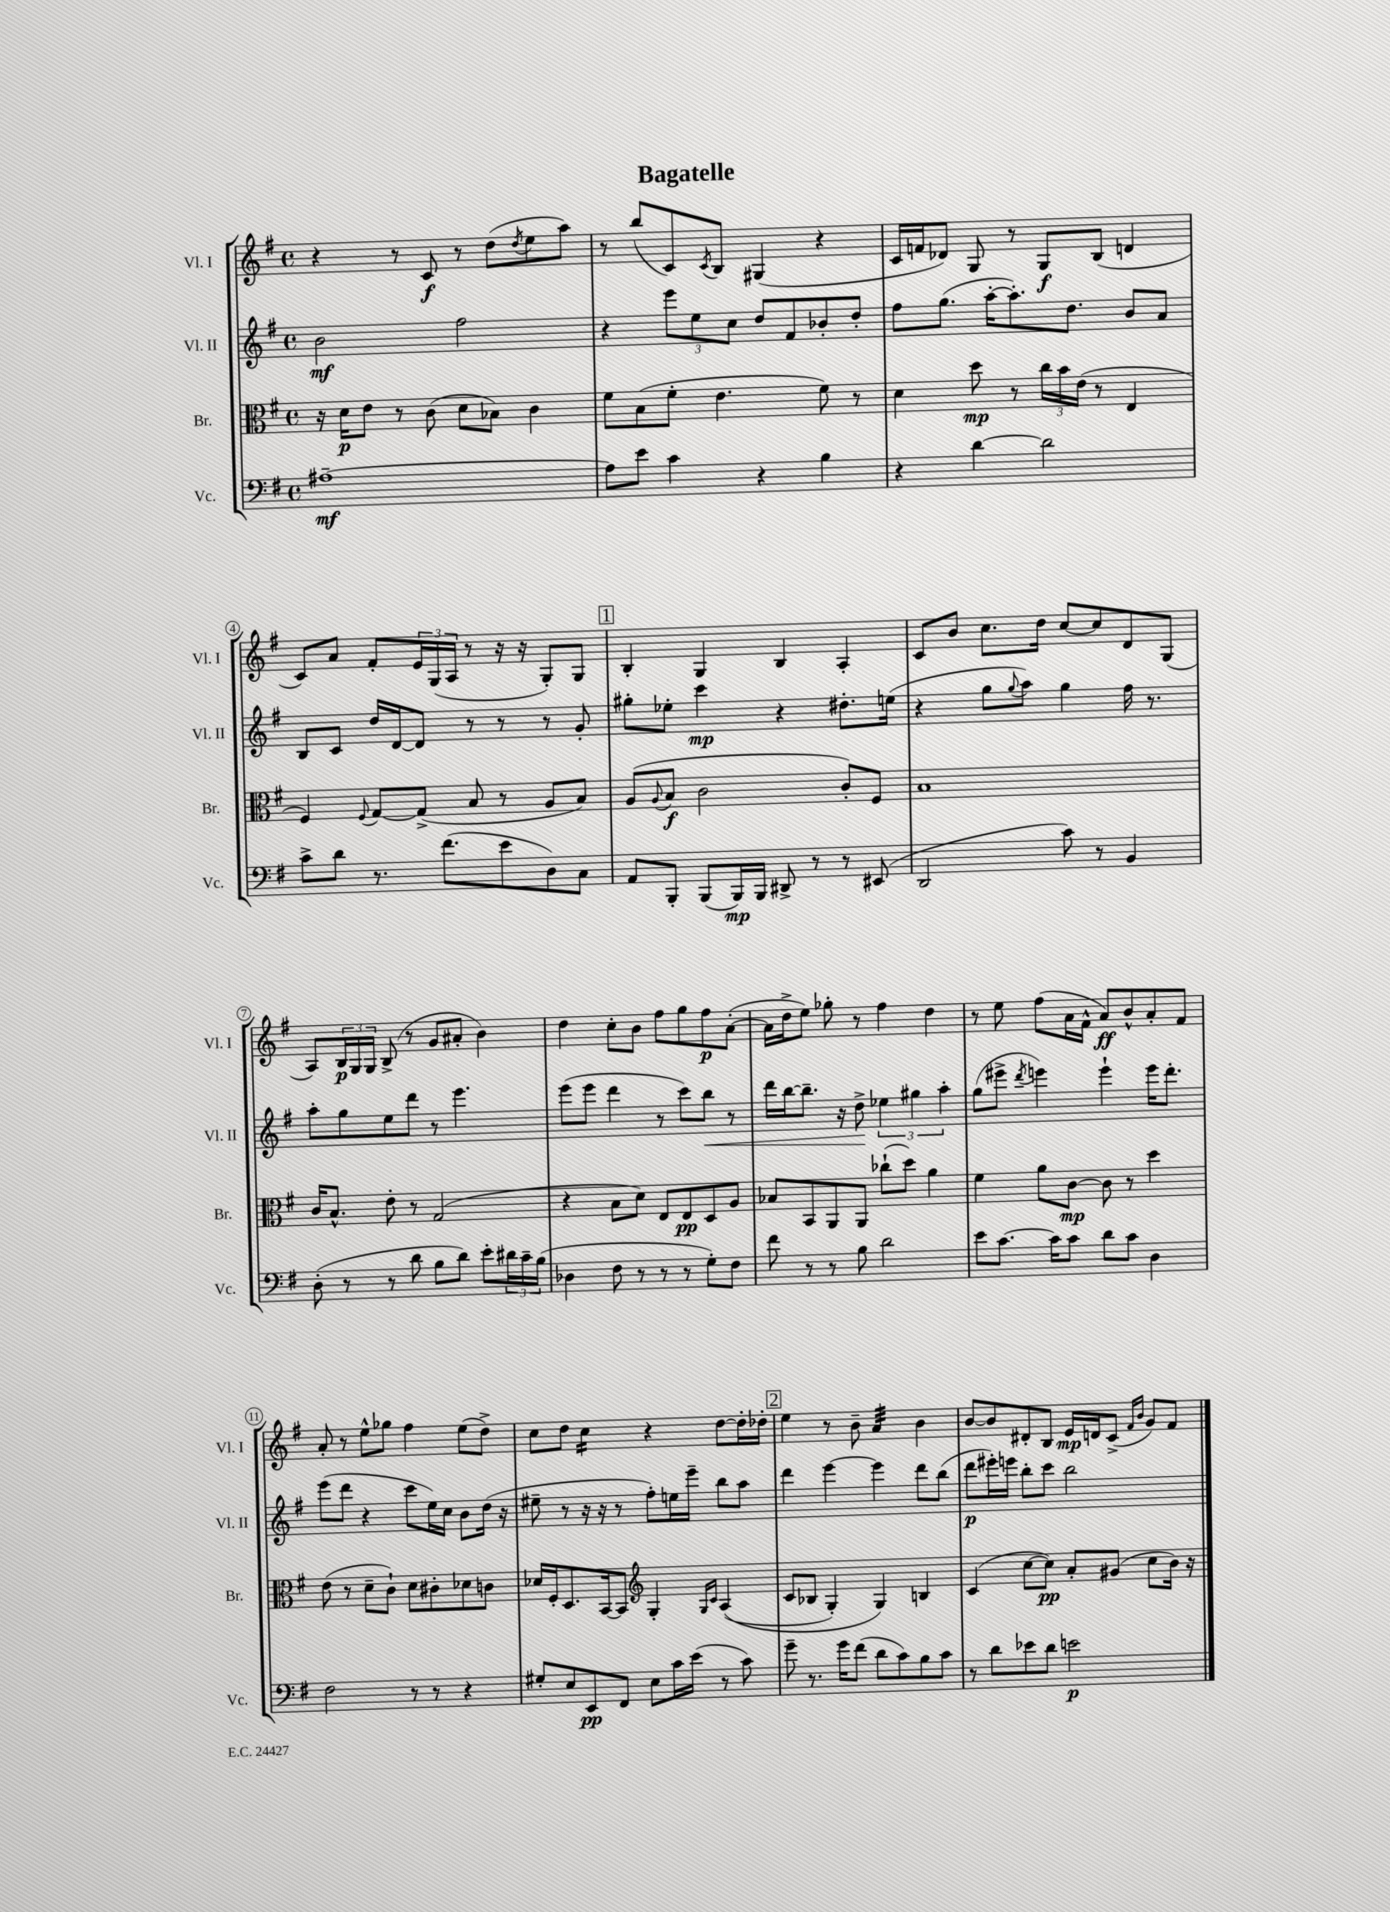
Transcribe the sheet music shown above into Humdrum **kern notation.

**kern	**dynam	**kern	**dynam	**kern	**dynam	**kern	**dynam
*part4	*part4	*part3	*part3	*part2	*part2	*part1	*part1
*staff4	*staff4	*staff3	*staff3	*staff2	*staff2	*staff1	*staff1
*I"Vc.	*	*I"Br.	*	*I"Vl. II	*	*I"Vl. I	*
*I'Vc.	*	*I'Br.	*	*I'Vl. II	*	*I'Vl. I	*
*clefF4	*	*clefC3	*	*clefG2	*	*clefG2	*
*k[f#]	*	*k[f#]	*	*k[f#]	*	*k[f#]	*
*M4/4	*	*M4/4	*	*M4/4	*	*M4/4	*
*met(c)	*	*met(c)	*	*met(c)	*	*met(c)	*
=1	=1	=1	=1	=1	=1	=1	=1
[1A#X~	mf	16r	.	2b\	mf	4r	.
.	.	16d\KL	p	.	.	.	.
.	.	8e\J	.	.	.	.	.
.	.	8r	.	.	.	8r	.
.	.	(8c\	.	.	.	8c/	f
.	.	8d\L	.	2ff#\	.	8r	.
.	.	8B-X\J)	.	.	.	(8dd\L	.
.	.	.	.	.	.	8qdd/	.
.	.	4c\	.	.	.	8ee\	.
.	.	.	.	.	.	8aa\J)	.
=2	=2	=2	=2	=2	=2	=2	=2
8A#\L]	.	8f#\L	.	4r	.	8r	.
8e\J	.	(8B\	.	.	.	(8bb/L	.
4c\	.	8f#'\J	.	12eee\L	.	8c/)	.
.	.	.	.	12ee\	.	.	.
.	.	.	.	.	.	8qc/	.
.	.	4.e\	.	.	.	8B/J	.
.	.	.	.	12cc\J	.	.	.
4r	.	.	.	8dd/L	.	(4G#X/	.
.	.	.	.	8f#/	.	.	.
4B\	.	8f#\)	.	8b-X'/	.	4r	.
.	.	8r	.	8dd'/J	.	.	.
=3	=3	=3	=3	=3	=3	=3	=3
4r	.	4d\	.	8ff#\L	.	16c/LL	.
.	.	.	.	.	.	16fn/J	.
.	.	.	.	(8.gg\J	.	8d-X/J)	.
[4d\	.	8dd\	mp	.	.	8G/	.
.	.	.	.	[16aa'\KL	.	.	.
.	.	8r	.	8.aa'\])	.	8r	.
2d\]	.	24cc\LL	.	.	.	8G/L	f
.	.	24b\	.	.	.	.	.
.	.	.	.	8.dd\J	.	.	.
.	.	(24e\JJ	.	.	.	.	.
.	.	8r	.	.	.	(8B/J	.
.	.	4E/	.	8b/L	.	4dn/	.
.	.	.	.	8a/J	.	.	.
!!LO:LB:g=z
=4	=4	=4	=4	=4	=4	=4	=4
8c^\L	.	4F#/)	.	8B/L	.	8c/L)	.
8d\J	.	.	.	8c/J	.	8a/J	.
.	.	8qqF#/	.	.	.	.	.
8.r	.	[8G/L	.	16dd/LL	.	8f#'/L	.
.	.	.	.	[16d/J	.	.	.
.	.	(8G^/J]	.	8d/J]	.	24e/L	.
.	.	.	.	.	.	(24G/	.
(8.f#\L	.	.	.	.	.	.	.
.	.	.	.	.	.	24A/JJ	.
.	.	8B/	.	8r	.	8r	.
8e\	.	8r	.	8r	.	16r	.
.	.	.	.	.	.	16r	.
8D\)	.	8A/L	.	8r	.	8G'/L)	.
8C\J	.	8B/J)	.	8g'/	.	8G/J	.
!!LO:REH:place=s1:t=1
=5	=5	=5	=5	=5	=5	=5	=5
8AA/L	.	(8A/L	.	8gg#X'\L	.	4B'/	.
.	.	8qqA/	.	.	.	.	.
8BBB'/J	.	8B/J	f	8ee-X'\J	.	.	.
(8BBB/L	.	2c\	.	4ccc\	mp	4G/	.
16BBB/L)	mp	.	.	.	.	.	.
16BBB/JJ	.	.	.	.	.	.	.
8DD#X^/	.	.	.	4r	.	4B/	.
8r	.	.	.	.	.	.	.
8r	.	8c'/L)	.	8.dd#X'\L	.	4A'/	.
(8EE#X/	.	8F#/J	.	.	.	.	.
.	.	.	.	(16een\Jk	.	.	.
=6	=6	=6	=6	=6	=6	=6	=6
2DD/	.	1B	.	4r	.	8c/L	.
.	.	.	.	.	.	8b/J	.
.	.	.	.	8gg\L	.	8.cc\L	.
.	.	.	.	8qqgg/	.	.	.
.	.	.	.	8aa\J)	.	.	.
.	.	.	.	.	.	16dd\Jk	.
8c\)	.	.	.	4gg\	.	[8cc/L	.
8r	.	.	.	.	.	8cc/]	.
4BB/	.	.	.	16ff#\	.	8d/	.
.	.	.	.	8.r	.	.	.
.	.	.	.	.	.	(8G/J	.
!!LO:LB:g=z
=7	=7	=7	=7	=7	=7	=7	=7
(8D'\	.	16c/KL	.	8aa'\L	.	8A/L)	.
.	.	8.B^^/J	.	.	.	.	.
8r	.	.	.	8gg\	.	24B/L	p
.	.	.	.	.	.	24G/	.
.	.	.	.	.	.	24G/JJ	.
8r	.	8e'\	.	8ee\	.	(8B^/	.
8d\	.	8r	.	8ddd\J	.	8r	.
8B\L	.	(2G/	.	8r	.	8g/L	.
8d\J)	.	.	.	4.eee\	.	8a#X'/J	.
8e'\L	.	.	.	.	.	4b\)	.
24d#X\L	.	.	.	.	.	.	.
24c~\	.	.	.	.	.	.	.
(24B\JJ	.	.	.	.	.	.	.
=8	=8	=8	=8	=8	=8	=8	=8
4D-X\	.	4r	.	(8eee\L	.	4dd\	.
.	.	.	.	8eee\J	.	.	.
8F#\	.	8B\L	.	4ddd\	.	8cc'\L	.
8r	.	8d\J)	.	.	.	8b\J	.
8r	.	8E/L	.	8r	.	8ff#\L	.
8r	.	8E/	pp	8ccc\L)	.	8gg\	.
!	!	!	!	!	!LO:HP:b	!	!
8G'\L)	.	8D/	.	8bb\J	<	8ff#\	p
8F#\J	.	8A/J	.	8r	.	([8a'\J	.
=9	=9	=9	=9	=9	=9	=9	=9
8f#\	.	8B-X/L	.	16ddd\LL	.	16a\LL]	.
.	.	.	.	[16bb\J	.	16dd^\J	.
8r	.	8BB/	.	8.bb~\J]	.	8ee\J)	.
8r	.	8AA/	.	.	.	8gg-X'\	.
.	.	.	.	16r	.	.	.
8B\	.	8AA/J	.	8dd^\	.	8r	.
2d\	.	(8cc-X`\L	.	6ee-X\	[	4ff#\	.
.	.	8dd\J)	.	.	.	.	.
.	.	.	.	6gg#X\	.	.	.
.	.	4a\	.	.	.	4dd\	.
.	.	.	.	6aa'\	.	.	.
=10	=10	=10	=10	=10	=10	=10	=10
8e\L	.	4f#\	.	(8gg\L	.	8r	.
[8.c\J	.	.	.	8eee#X^\J	.	8ee\	.
.	.	.	.	8qddd/	.	.	.
.	.	8a\L	.	4eeen\)	.	(8ff#\L	.
16c\KL]	.	.	.	.	.	.	.
8c\J	.	[8c\J	mp	.	.	16a\L	.
.	.	.	.	.	.	16f#^^\JJ	.
8d\L	.	8c\]	.	4eee`\	.	8a/L)	ff
8c\J	.	8r	.	.	.	8b^^/	.
4D\	.	4dd\	.	16eee\KL	.	8a'/	.
.	.	.	.	8.ddd'\J	.	.	.
.	.	.	.	.	.	8f#/J	.
!!LO:LB:g=z
=11	=11	=11	=11	=11	=11	=11	=11
2F#\	.	(8e\	.	(8eee\L	.	8a'/	.
.	.	8r	.	8ddd\J	.	8r	.
.	.	8d~\L	.	4r	.	8ee^^\L	.
.	.	8c`\J)	.	.	.	8gg-X\J	.
8r	.	8d\L	.	8ccc\L	.	4ff#\	.
8r	.	8c#X'\	.	16ee\L)	.	.	.
.	.	.	.	16cc\JJ	.	.	.
4r	.	8d-X\	.	8b\L	.	(8ee\L	.
.	.	8cn\J	.	(16dd\Jk	.	8dd^\J)	.
.	.	.	.	16r	.	.	.
=12	=12	=12	=12	=12	=12	=12	=12
8G#X'/L	.	16d-X/LL	.	8ee#X~\	.	8cc\L	.
.	.	16F#'/J	.	.	.	.	.
8E/	.	8.D/	.	8r	.	8dd\J	.
*	*	*	*	*	*	*tremolo	*
8EE/	pp	.	.	16r	.	16cc\LL	.
.	.	[16BB/k	.	16r	.	16cc\	.
8FF#/J	.	8BB/J]	.	8r	.	16cc\	.
.	.	.	.	.	.	16cc\JJ	.
*	*	*	*	*	*	*Xtremolo	*
*	*	*clefG2	*	*	*	*	*
8E\L	.	4G'/	.	8ff#'\L)	.	4r	.
16c\L	.	.	.	16een\L	.	.	.
(16e\JJ	.	.	.	16eee~\JJ	.	.	.
.	.	16qqG/LL	.	.	.	.	.
.	.	16qqc/JJ	.	.	.	.	.
8r	.	((4A/	.	8bb\L	.	[8dd\L	.
8c\)	.	.	.	8aa\J	.	16dd'\L]	.
.	.	.	.	.	.	16dd-X'\JJ	.
!!LO:REH:place=s1:t=2
=13	=13	=13	=13	=13	=13	=13	=13
8g~\	.	8c/L	.	4ddd\	.	4ee\	.
8.r	.	8B-X/J	.	.	.	.	.
.	.	4G'/)	.	[4eee\	.	8r	.
16g\KL	.	.	.	.	.	.	.
(8f#\J	.	.	.	.	.	8b~\	.
*	*	*	*	*	*	*tremolo	*
8d\L	.	4G/)	.	4eee\]	.	32a/LLL	.
.	.	.	.	.	.	32a/	.
.	.	.	.	.	.	32a/	.
.	.	.	.	.	.	32a/	.
8c\)	.	.	.	.	.	32a/	.
.	.	.	.	.	.	32a/	.
.	.	.	.	.	.	32a/	.
.	.	.	.	.	.	32a/JJJ	.
*	*	*	*	*	*	*Xtremolo	*
8B\	.	4Bn/	.	8ddd\L	.	4b\	.
8c\J	.	.	.	(8bb\J	.	.	.
=14	=14	=14	=14	=14	=14	=14	=14
8r	.	(4c/	.	8ddd\L	p	[8b/L	.
8d\L	.	.	.	16eee#X'\L)	.	8b/]	.
.	.	.	.	16eeen\JJ	.	.	.
8e-X\	.	[8cc\L	.	8bb'\L	.	8d#X'/	.
8d\J	.	8cc\J])	pp	8ccc\J	.	8B/J	.
2en\	p	8a'/L	.	2bb\	.	16e/LL	mp
.	.	.	.	.	.	16dn/J	.
.	.	(8g#X/J	.	.	.	(8c^/J	.
.	.	.	.	.	.	16qqf#/LL	.
.	.	.	.	.	.	16qqb/JJ	.
.	.	8cc\L	.	.	.	8g/L)	.
.	.	16b\Jk)	.	.	.	8f#/J	.
.	.	16r	.	.	.	.	.
==	==	==	==	==	==	==	==
*-	*-	*-	*-	*-	*-	*-	*-
